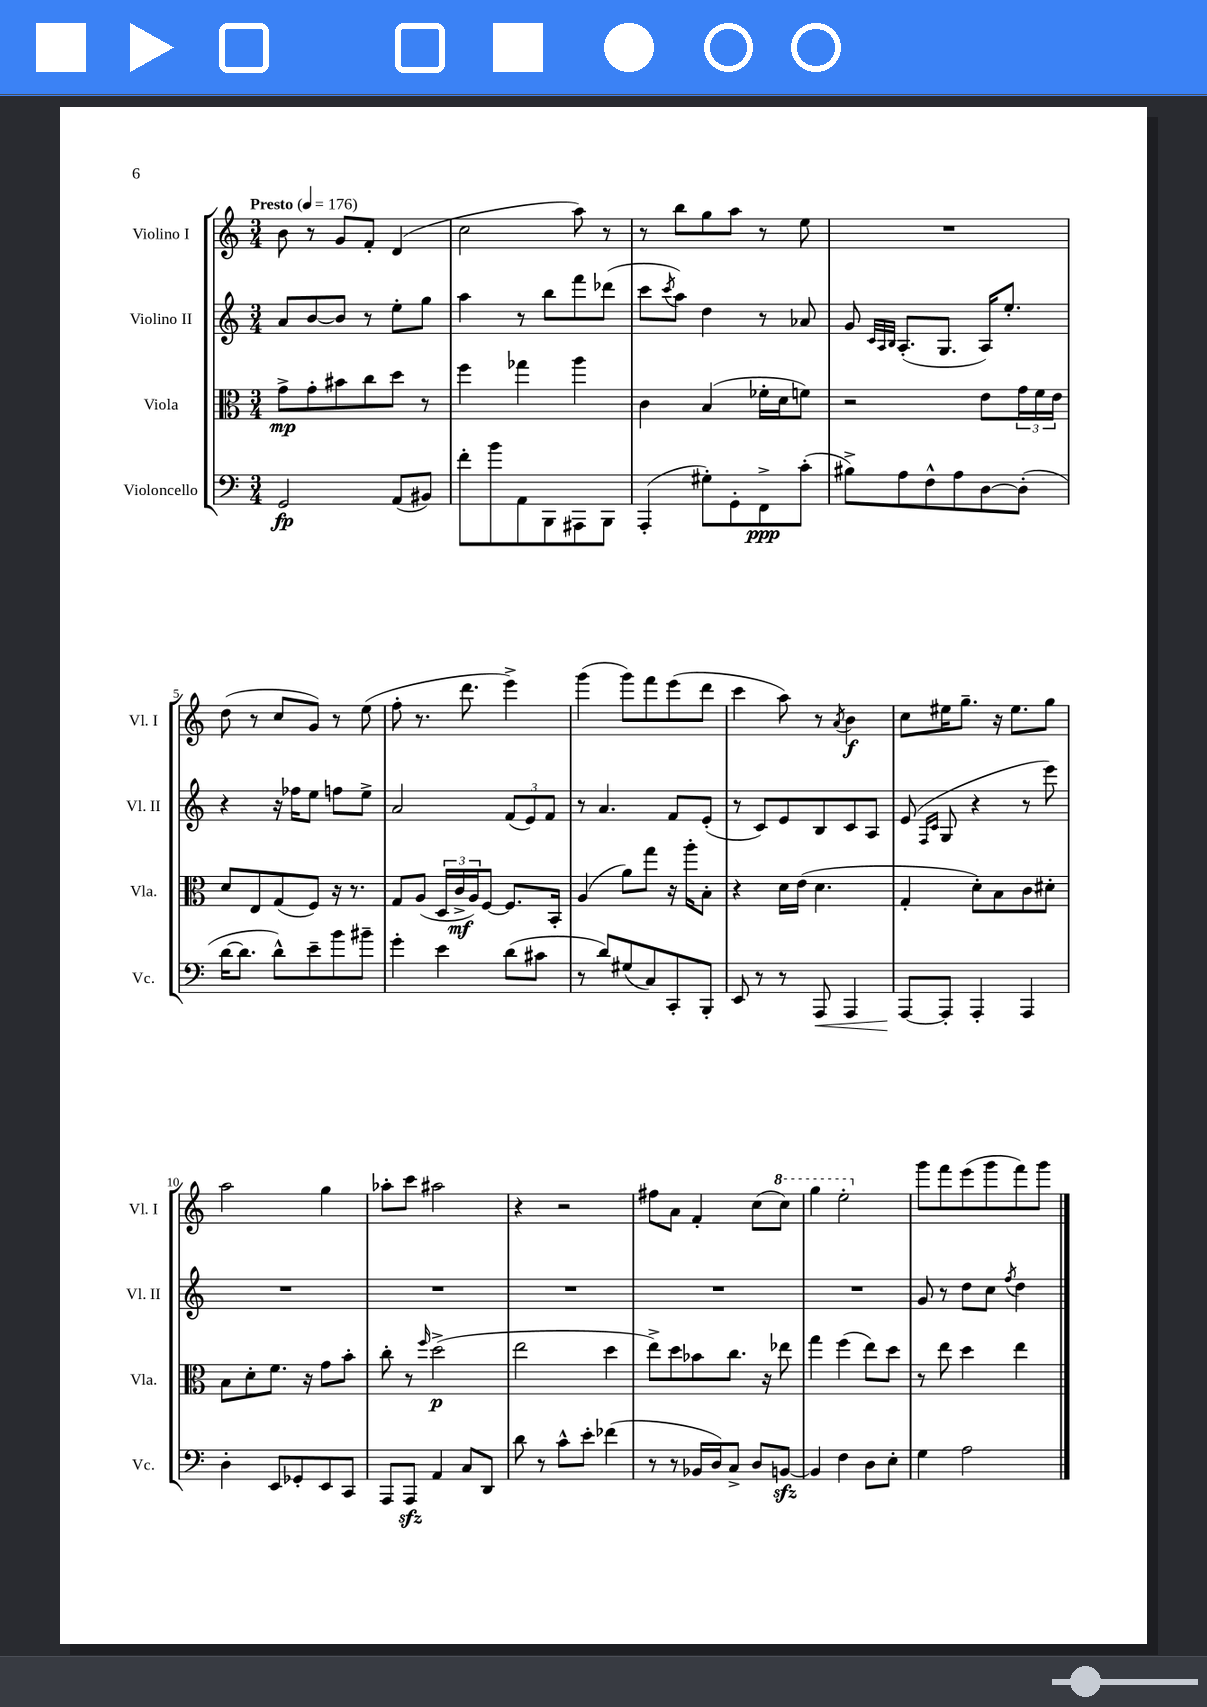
<<
\new StaffGroup <<
\new Staff = "s0" \with { instrumentName = "Violino I" shortInstrumentName = "Vl. I" } {
    \clef treble \key c \major \numericTimeSignature \time 3/4 \tempo "Presto" 4 = 176
    b'8 r8 g'8 f'8-. d'4( |
    c''2 a''8) r8 |
    r8 b''8 g''8 a''8 r8 e''8 |
    R2. |
    d''8( r8 c''8 g'8) r8 e''8( |
    f''8-. r8. d'''8. e'''4->) |
    g'''4( g'''8) f'''8 e'''8( d'''8 |
    c'''4 a''8) r8 \acciaccatura { a'8 } b'4\f |
    c''8 eis''16 g''8.-- r16 eis''8. g''8 |
    a''2 g''4 |
    aes''8-. c'''8 ais''2 |
    r4 r2 |
    fis''8 a'8 f'4-. c''8( \ottava #1 c'''8) |
    g'''4 e'''2-. \ottava #0 |
    g'''8 f'''8 e'''8( g'''8 f'''8) g'''8 \bar "|." |
}
\new Staff = "s1" \with { instrumentName = "Violino II" shortInstrumentName = "Vl. II" } {
    \clef treble \key c \major \numericTimeSignature \time 3/4
    a'8 b'8~ b'8 r8 e''8-. g''8 |
    a''4 r8 b''8 f'''8 des'''8( |
    c'''8 \acciaccatura { c'''8 } a''8) d''4 r8 aes'8 |
    g'8 \grace { c'32 a32 b32 } a8.-.( g8. a16) e''8.-. |
    r4 r16 fes''16 e''8 f''8 e''8-> |
    a'2 \tuplet 3/2 { f'8( e'8) f'8 } |
    r8 a'4. f'8 e'8-.( |
    r8 c'8) e'8 b8 c'8 a8 |
    e'8( \grace { f16 c'16 } g8 r4 r8 e'''8) |
    R2. |
    R2. |
    R2. |
    R2. |
    R2. |
    g'8 r8 d''8 c''8 \acciaccatura { f''8 } d''4 \bar "|." |
}
\new Staff = "s2" \with { instrumentName = "Viola" shortInstrumentName = "Vla." } {
    \clef alto \key c \major \numericTimeSignature \time 3/4
    g'8->\mp g'8-. bis'8 c''8 d''8 r8 |
    f''4 ges''4 a''4 |
    c'4 b4( fes'16-. d'16 f'8) |
    r2 e'8 \tuplet 3/2 { g'16 f'16 e'16 } |
    d'8 e8 g8( f8) r16 r8. |
    g8 a8( \tuplet 3/2 { d16 c'16->\mf a16) } f8~ f8. b,16-. |
    a4( a'8) g''8 r16 a''16-. b8-. |
    r4 d'16 e'16( d'4. |
    g4-. d'8-.) b8 c'8 dis'8-. |
    b8 d'8-. f'8. r16 g'8 b'8-. |
    c''8-. r8 \grace { f''16 } d''2->\p( |
    e''2 d''4 |
    e''8->) d''8 bes'8 c''8. r16 ees''8 |
    g''4 f''4( e''8) d''8 |
    r8 e''8 d''4 e''4 \bar "|." |
}
\new Staff = "s3" \with { instrumentName = "Violoncello" shortInstrumentName = "Vc." } {
    \clef bass \key c \major \numericTimeSignature \time 3/4
    g,2\fp a,8( bis,8) |
    f'8-. b'8 a,8 b,,8 ais,,8 b,,8 |
    a,,4-.( gis8-.) g,8-. f,8->\ppp c'8-.( |
    bis8->) a8 f8-^ a8 d8~ d8-.( |
    d'16~ d'8. d'8-^) e'8-- b'8 bis'8-- |
    g'4-. e'4 d'8( cis'8 |
    r8 d'8) gis8( c8) c,8-. b,,8-. |
    e,8 r8 r8 a,,8\< a,,4 |
    a,,8~\! a,,8-. a,,4-. a,,4 |
    d4-. e,8 ges,8-. e,8 c,8 |
    a,,8 a,,8\sfz a,4 c8 d,8 |
    d'8 r8 c'8-^ e'8-. fes'4( |
    r8 r8 bes,16 d16) c8-> d8 b,8~\sfz |
    b,4 f4 d8 e8-. |
    g4 a2 \bar "|." |
}
>>
>>
